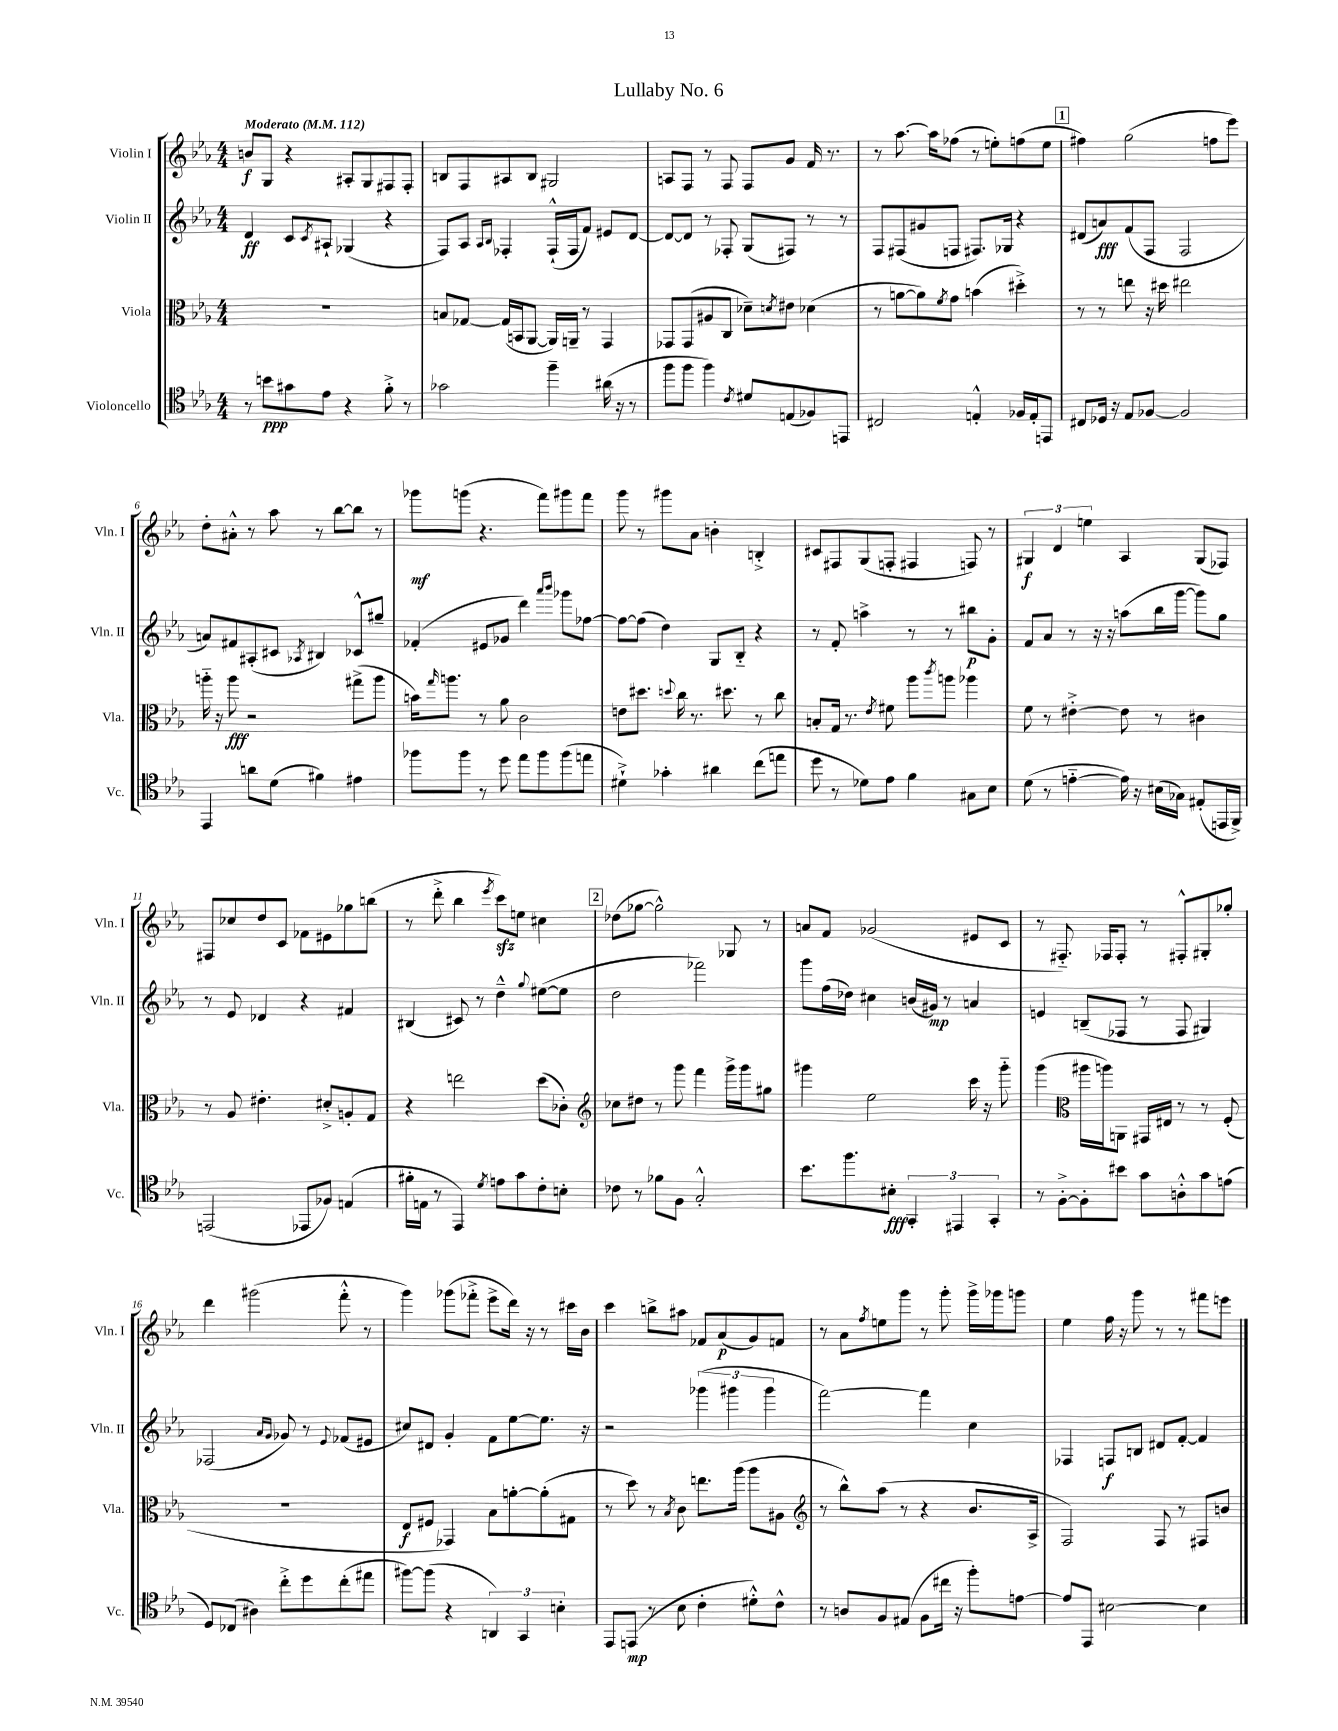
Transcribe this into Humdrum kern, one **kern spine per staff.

**kern	**kern	**kern	**kern
*staff4	*staff3	*staff2	*staff1
*clefC4	*clefC3	*clefG2	*clefG2
*k[b-e-a-]	*k[b-e-a-]	*k[b-e-a-]	*k[b-e-a-]
*M4/4	*M4/4	*M4/4	*M4/4
*MM112	*MM112	*MM112	*MM112
8r	1r	4d	8b
8b	.	.	8G
8g#	.	8c	4r
.	.	8qc	.
8e-	.	8A#`	.
4r	.	(4G-	8A#'
.	.	.	8G
8f'^	.	4r	8F#
8r	.	.	8F#'
=	=	=	=
2g-	8B	8F)	8B
.	[8G-	8A-	8F
.	.	16qqA-	.
.	.	16qqB-	.
.	(16G-]	4F-'	8A#
.	16BB	.	.
.	[8AA-	.	8B
4ff~	16AA-])	(16F-`^^	2G#
.	16AA~	16F-	.
.	8r	8f)	.
(16a#	4GG	8e#	.
16r	.	.	.
8r	.	[8d	.
=	=	=	=
8ff	8GG-	8d_	8A
8ff	(8GG-	8d]	8F
4ff)	8A#	8r	8r
.	8C	8F-'	8F
8qc	.	.	.
8d#	8d-~)	(8G	8F
.	8qd	.	.
(8E	8e#	8F#)	8g
8F-)	(4d-	8r	16f
.	.	.	8.r
8EE	.	8r	.
=	=	=	=
2C#	8r	8F	8r
.	[8a	(8F#	[8.aa-
.	8a])	8g#	.
.	.	.	16aa-]
.	8qf	.	.
.	8g	8F	(8ff-
4E'^^	(4b	8.F#)	8r
.	.	.	8ee')
.	.	16G-	.
16F-	4dd#'^)	4r	(8ff
16E'	.	.	.
8EE	.	.	8ee
=	=	=	=
8C#	8r	(8d#	4ff#)
16D-	8r	8a)	.
16r	.	.	.
8E-	8ee	(8f	(2gg
[8F-	16r	8F	.
.	16dd#	.	.
2F-]	2ee#	2F	.
.	.	.	8ff
.	.	.	8eee-)
=	=	=	=
4EE-	16aa'~	8a)	8dd'
.	16r	.	.
.	8aa	8f#	8a#'^^
8a	2r	(8A#'	8r
(8d	.	8c#	8aa-
.	.	8qA-	.
4f#)	.	4B#)	8r
.	.	.	[8bb-
4e#	(8gg#^	8c-^^	8bb-]
.	8aa	8gg#~	8r
=	=	=	=
8ff-	16b)	(4f-'	8ggg-
.	16qqgg	.	.
.	8.aa	.	.
8ff-	.	.	(8ggg
8r	8r	8e#	4.r
8dd	8a-	8g-	.
8ee-	2c	4ddd)	.
8ff-	.	.	8fff)
.	.	16qqaaa-	.
.	.	16qqbbb-	.
(8ff-	.	8ggg-	8ggg#
8ee	.	[8ff-	8fff
=	=	=	=
4d#`^)	8e	8ff-_	8ggg
.	8.dd#	(8ff-]	8r
4g-'	.	4dd)	8ggg#
.	8qqdd	.	.
.	16cc	.	.
.	8.r	.	8a-
4a#	.	8G	4b'
.	8.dd#	.	.
.	.	8B-'~	.
(8cc	8r	4r	4B'^
8ee	8cc	.	.
=	=	=	=
8dd	8B'	8r	8c#
8r	16G	8f'	8F#
.	8.r	.	.
8d-)	.	4aa^	(8G
.	8qe-	.	.
8e-	8f#	.	8F'
4f	8aa-	8r	4F#
.	8qccc	.	.
.	8aa	8r	.
8G#	4aa-	8bb#	8F)
8B-	.	8g'	8r
=	=	=	=
(8d	8f	8f	6G#
8r	8r	8a-	.
.	.	.	6d
[4e'~	[4e#'^	8r	.
.	.	.	6ee
.	.	16r	.
.	.	16r	.
16e])	8e#]	(8aa	4A-
16r	.	.	.
(16B#	8r	16bb-	.
16G-)	.	[16ggg	.
(8E#'	4c#	8ggg])	(8G#
16EE	.	8gg	8F-)
16FF^)	.	.	.
=	=	=	=
(2EE	8r	8r	8F#
.	8A-	8e-	8cc-
.	4.e#'	4d-	8dd
.	.	.	8c
8EE-	.	4r	8f-
8F-)	8d#'^	.	8e#
(4E	8A'	4f#	8gg-
.	8G	.	(8bb
=	=	=	=
16f#'	4r	(4B#	8r
16E	.	.	.
8r	.	.	8ddd'^
4EE-)	2ee	8c#)	4bb-
.	.	8r	.
8qd	.	.	8qeee-
8e	.	4dd~^^	8ccc)
8g	.	.	8ee
.	.	8qqgg	.
8c'	(8dd	([8ee#	4cc#
8B'	8c-')	8ee#]	.
=	=	=	=
*	*clefG2	*	*
8c-	8cc-	2dd	(8dd-
8r	8dd#	.	[8gg-
8f-	8r	.	2gg-^^])
8F	8ggg	.	.
2G'^^	4fff	2fff-)	.
.	16ggg^	.	8G-
.	16ggg	.	.
.	8gg#	.	8r
=	=	=	=
8.b-	4ggg#	8ggg	8a
.	.	(16ff	8f
8.ff	.	16dd-)	.
.	2ee-	4cc#	(2g-
8B#'	.	.	.
6GG'	.	(16b	.
.	.	16g#)	.
.	.	8r	.
6EE#	.	.	.
.	16ccc	4a	8e#
.	16r	.	.
6GG'	.	.	.
.	8ggg#'~	.	8c
=	=	=	=
8r	(4ggg	4e	8r
[8F'^	.	.	8.F#'~)
*	*clefC3	*	*
8F']	16aa#	(8B~	.
.	16aa)	.	16F-
8b#	8AA	8F-	8F-'
8g	16GG#	8r	8r
.	16E#	.	.
8A'^^	8r	8F-	8F#'^^
8g	8r	4G#)	8G#'
(8e	(8F'	.	8gg-'
=	=	=	=
8D)	1r	(2F-	4ddd
(8C-	.	.	.
4A#)	.	.	(2ggg#
.	.	16qqa-	.
.	.	16qqg	.
8cc'^	.	8g-)	.
8dd	.	8r	.
.	.	8qqe-	.
(8cc'	.	(8f-	8fff'^^
8ee#	.	8e#	8r
=	=	=	=
[8ff#)	8E-	8cc#)	4ggg)
(8ff#]	8F#	8d#	.
4r	4GG-)	4g'	(8ggg-
.	.	.	8fff-'^
6AA)	8B-	8f	8eee-^
.	[8a'	[8ee-	16ddd)
6GG	.	.	.
.	.	.	16r
.	(8a']	8.ee-]	8r
6B'	.	.	.
.	8G#	.	16ccc#
.	.	16r	16b-
=	=	=	=
8EE-	8r	2r	4ccc
(8EE	8dd)	.	.
8r	8r	.	8bb^
.	8qB-	.	.
8B-	8c	.	8aa#
4c'	8.ee	(6ggg-	8f-
.	.	.	(8a-
.	.	6ggg#	.
.	(16aa-	.	.
8d#'^^)	8aa-	.	8g)
.	.	6ggg#	.
8c^^	8A#	.	8f
=	=	=	=
*	*clefG2	*	*
8r	8r	[2fff)	8r
8A	8bb-^^)	.	8a-
.	.	.	8qff
8F	(8aa-	.	8ee
(8E#	8r	.	8ggg
8F	4r	4fff]	8r
16cc#	.	.	8ggg'
16r	.	.	.
8ff')	8.b-	4cc	16ggg^
.	.	.	16ggg-
[8e	.	.	8ggg
.	16A-^	.	.
=	=	=	=
8e]	2F)	4F-	4ee-
8EE-	.	.	.
[2B#	.	8F	16ff
.	.	.	16r
.	.	8B	8ggg
.	8F	8d#	8r
.	8r	[8f'	8r
4B#]	8F#	4f]	8fff#
.	8b	.	8eee
==	==	==	==
*-	*-	*-	*-
